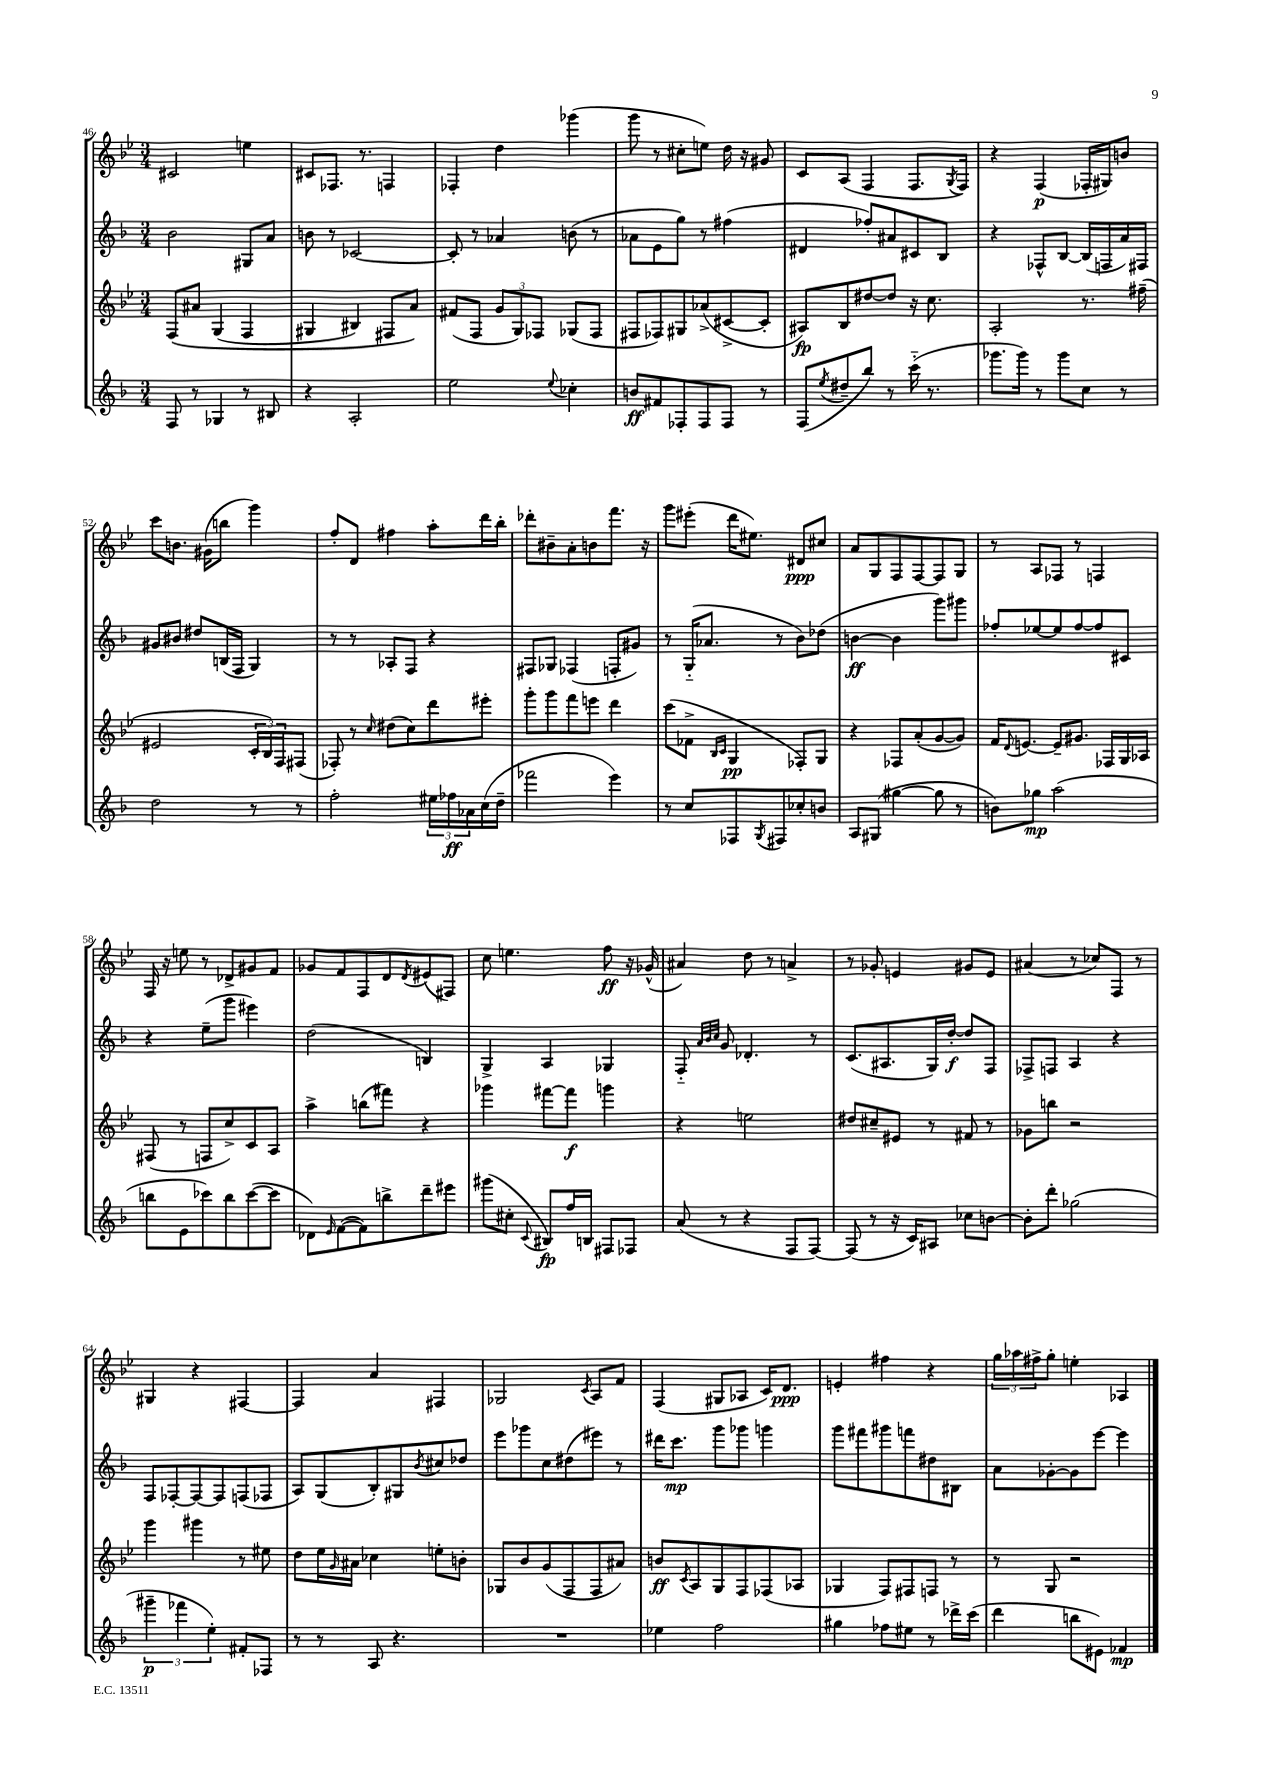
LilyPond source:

<<
\new StaffGroup <<
\new Staff = "s0" {
    \clef treble \key bes \major \numericTimeSignature \time 3/4
    cis'2 e''4 |
    cis'8 fes8. r8. f4 |
    fes4-. d''4 ges'''4( |
    g'''8 r8 cis''8-. e''8) d''16 r16 gis'8 |
    c'8 a8( f4 f8. \acciaccatura { g8 } f16) |
    r4 f4\p( fes16-. gis16) b'8 |
    c'''8 b'8. gis'16( b''8 g'''4) |
    f''8-. d'8 fis''4 a''8-. d'''16 bes''16-. |
    des'''8-. bis'8-- a'8-. b'8 f'''8. r16 |
    g'''8 eis'''8-.( d'''16 eis''8.) dis'8\ppp cis''8 |
    a'8 g8 f8 f8~ f8 g8 |
    r8 a8 fes8 r8 f4 |
    f16 r16 e''8 r8 des'8-> gis'8 f'8 |
    ges'8 f'8 f8 d'8 \acciaccatura { d'8 } eis'8( fis8) |
    c''8 e''4. f''8\ff r16 ges'16-^( |
    ais'4) d''8 r8 a'4-> |
    r8 ges'8-. e'4 gis'8 e'8 |
    ais'4( r8 ces''8) f8 r8 |
    gis4 r4 fis4~ |
    fis4 a'4 fis4 |
    ges2 \acciaccatura { c'8 } a8 f'8 |
    f4( gis8 aes8 c'16) d'8.\ppp |
    e'4-. fis''4 r4 |
    \tuplet 3/2 { g''16 aes''16 fis''16-> } g''8-. e''4-. aes4 \bar "|." |
}
\new Staff = "s1" {
    \clef treble \key f \major \numericTimeSignature \time 3/4
    bes'2 gis8 a'8 |
    b'8 r8 ces'2~ |
    ces'8-. r8 aes'4 b'8( r8 |
    aes'8 e'8 g''8) r8 fis''4( |
    dis'4 fes''8-.) ais'8 cis'8 bes8 |
    r4 fes8-^ bes8~ bes16( f16 a'16) fis16 |
    gis'8 bis'8 dis''8 b16( f16 g4) |
    r8 r8 aes8-. f8 r4 |
    fis8 ges8 fes4( f8-. gis'8) |
    r8 g16-_( aes'8. r8 bes'8) des''8( |
    b'4~\ff b'4 g'''8) gis'''8 |
    fes''8-. ees''8~ ees''8 fes''8~ fes''8 cis'8 |
    r4 e''8--( g'''8 eis'''4) |
    d''2( b4) |
    g4-> a4 ges4 |
    f8-_ \grace { a'32 bes'32 c''32 } g'8 des'4.-. r8 |
    c'8.( ais8. g16) d''16~-.\f d''8 f8 |
    fes8-> f8 a4 r4 |
    f8 fes8~-. fes8~ fes8 f8( fes8 |
    a8) g8( bes8-.) gis8 \acciaccatura { bes'8 } cis''8 des''8 |
    e'''8 ges'''8 c''8 dis''8( eis'''8) r8 |
    dis'''16 c'''8.\mp g'''8 ges'''8 g'''4 |
    g'''8 fis'''8 gis'''8 f'''8 dis''8 bis8 |
    a'8 ges'8~-. ges'8 e'''8~ e'''4 \bar "|." |
}
\new Staff = "s2" {
    \clef treble \key bes \major \numericTimeSignature \time 3/4
    f8\( ais'8 g4( f4 |
    gis4 bis4) fis8 a'8\) |
    fis'8( f8 \tuplet 3/2 { g'8 g8) fes8 } ges8( fes8 |
    fis8 fes8) gis8 aes'8->( cis'8~-> cis'8-. |
    ais8\fp) bes8 dis''8~ dis''8 r16 c''8. |
    a2-. r8. fis''16--( |
    eis'2 \tuplet 3/2 { c'16-. bes16) f16 } fis8( |
    fes8-.) r8 \grace { c''16 } dis''8( c''8) d'''8 eis'''8-. |
    g'''8-. g'''8 f'''8 e'''8 d'''4 |
    c'''8( fes'8-> \grace { bes16 c'16 } g4\pp fes8-.) g8 |
    r4 fes8 a'8-.( g'8~ g'8) |
    f'16 \appoggiatura { d'8 } e'8.~ e'8-- gis'8. fes16 g16 aes16 |
    fis8( r8 f8 c''8->) c'8 a8 |
    a''4-> b''8( fis'''8) r4 |
    ges'''4 fis'''8~ fis'''8\f g'''4 |
    r4 e''2 |
    dis''8 cis''8-- eis'8 r8 fis'8 r8 |
    ges'8 b''8 r2 |
    g'''4 gis'''4 r8 eis''8 |
    d''8 ees''16 \grace { g'16 } ais'16 ces''4 e''8-. b'8-. |
    ges8 bes'8 g'8( f8 f8 ais'8) |
    b'8\ff \acciaccatura { c'8 } a8 g8 f8 fes8( aes8 |
    ges4 f8) fis8 f8 r8 |
    r8 g8 r2 \bar "|." |
}
\new Staff = "s3" {
    \clef treble \key f \major \numericTimeSignature \time 3/4
    f8 r8 ges4 r8 bis8 |
    r4 a2-. |
    e''2 \appoggiatura { e''8 } ces''4-. |
    b'8\ff fis'8 fes8-. fes8 fes8 r8 |
    f8( \acciaccatura { e''8 } dis''8-- bes''8) r8 c'''16-_( r8. |
    ges'''8. ges'''16) r8 ges'''8 c''8 r8 |
    d''2 r8 r8 |
    f''2-. \tuplet 3/2 { eis''16 fes''16\ff aes'16 } c''16( d''16-- |
    fes'''2 e'''4) |
    r8 c''8 fes8 \acciaccatura { g8 } fis8 ces''8-. b'8 |
    a8 gis8( gis''4~ gis''8 r8 |
    b'8) ges''8\mp a''2( |
    b''8 e'8 ces'''8) b''8 ces'''8~( ces'''8 |
    des'8) \grace { e'16 } f'8~( f'8) b''8-> d'''8-- eis'''8 |
    gis'''8( cis''8-. \appoggiatura { c'8 } bis8\fp) f''16 b16 fis8 fes8 |
    a'8( r8 r4 f8 f8~) |
    f8( r8 r16 c'16) ais8 ces''8 b'8~ |
    b'8-. d'''8-. ges''2( |
    \tuplet 3/2 { gis'''4--\p fes'''4 e''4-.) } fis'8-. fes8 |
    r8 r8 a8 r4. |
    R2. |
    ees''4 f''2 |
    gis''4 fes''8 eis''8 r8 des'''16-> c'''16( |
    d'''4 b''8 eis'8) fes'4\mp \bar "|." |
}
>>
>>
\layout { \context { \Score currentBarNumber = #46 } }
